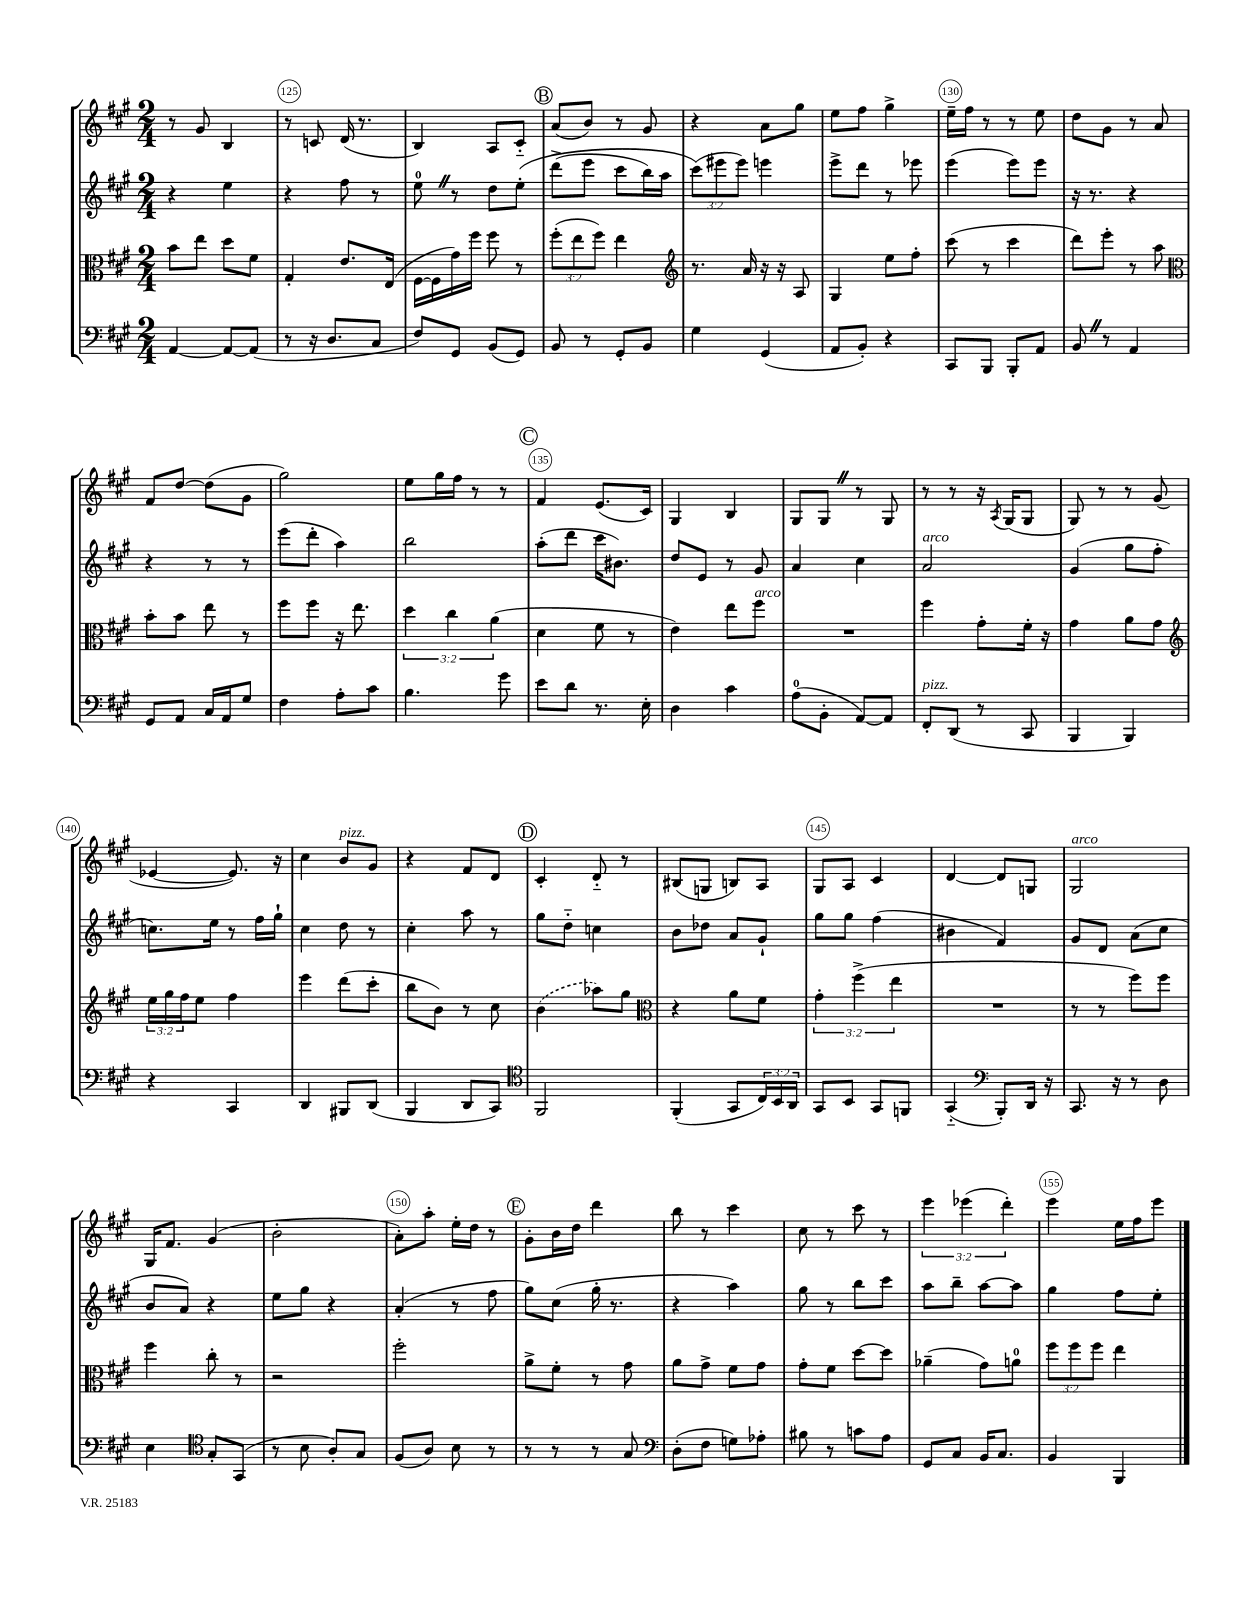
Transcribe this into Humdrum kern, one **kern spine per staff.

**kern	**kern	**kern	**kern
*part4	*part3	*part2	*part1
*staff4	*staff3	*staff2	*staff1
*clefF4	*clefC3	*clefG2	*clefG2
*k[f#c#g#]	*k[f#c#g#]	*k[f#c#g#]	*k[f#c#g#]
*M2/4	*M2/4	*M2/4	*M2/4
=124	=124	=124	=124
[4AA/	8b\L	4r	8r
.	8ee\J	.	8g#/
8AA/L_	8dd\L	4ee\	4B/
(8AA/J]	8f#\J	.	.
=125	=125	=125	=125
8r	4G#'/	4r	8r
16r	.	.	8cn/
8.D/L	.	.	.
.	8.e/L	8ff#\	(16d/
.	.	.	8.r
8C#/J	.	8r	.
.	(16E/Jk	.	.
=126	=126	=126	=126
8F#/L)	[16F#\LL	8eeZ\	4B/)
.	16F#\]	.	.
8GG#/J	16g#\)	8r	.
.	16ff#\JJ	.	.
(8BB/L	8ff#\	8dd\L	8A/L
8GG#/J)	8r	(8ee'\J	8c#/J
!!LO:REH:place=s1:t=B
=127	=127	=127	=127
8BB/	(12ff#'\L	(8ddd^\L	(8a/L
.	12ee\	.	.
8r	.	8eee\J	8b/J)
.	12ff#\J)	.	.
8GG#'/L	4ee\	8ccc#\L	8r
8BB/J	.	16bb\L)	8g#/
.	.	16aa\JJ	.
=128	=128	=128	=128
*	*clefG2	*	*
4G#\	8.r	(12ccc#\L)	4r
.	.	12eee#X\	.
.	.	12eee#\J)	.
.	16a/	.	.
(4GG#/	16r	4eeen\	8a\L
.	16r	.	.
.	8A/	.	8gg#\J
=129	=129	=129	=129
8AA/L	4G#/	8eee^\L	8ee\L
8BB'/J)	.	8ddd\J	8ff#\J
4r	8ee\L	8r	4gg#^\
.	8ff#'\J	8eee-X\	.
=130	=130	=130	=130
8CC#/L	(8ccc#\	(4eee\	16ee~\LL
.	.	.	16ff#\JJ
8BBB/J	8r	.	8r
8BBB'/L	4ccc#\	8eee\L)	8r
8AA/J	.	8eee\J	8ee\
=131	=131	=131	=131
8BBZ/	8ddd\L)	16r	8dd\L
.	.	8.r	.
8r	8eee'\J	.	8g#\J
4AA/	8r	4r	8r
.	8aa\	.	8a/
!!LO:LB:g=z
=132	=132	=132	=132
*	*clefC3	*	*
8GG#/L	8b'\L	4r	8f#/L
8AA/J	8b\J	.	[8dd/J
16C#/LL	8ee\	8r	(8dd\L]
16AA/J	.	.	.
8G#/J	8r	8r	8g#\J
=133	=133	=133	=133
4F#\	8ff#\L	(8eee\L	2gg#\)
.	8ff#\J	8ddd'\J	.
8A'\L	16r	4aa\)	.
.	8.ee\	.	.
8c#\J	.	.	.
=134	=134	=134	=134
4.B\	6dd\	2bb\	8ee\L
.	.	.	16gg#\L
.	6cc#\	.	.
.	.	.	16ff#\JJ
.	.	.	8r
.	(6a\	.	.
8g#\	.	.	8r
!!LO:REH:place=s1:t=C
=135	=135	=135	=135
8e\L	4d\	(8aa'\L	4f#/
8d\J	.	8ddd\J	.
8.r	8f#\	16ccc#\KL	(8.e/L
.	.	8.b#X\J)	.
.	8r	.	.
16E'\	.	.	16c#/Jk)
=136	=136	=136	=136
4D\	4e\)	8dd/L	4G#/
.	.	8e/J	.
4c#\	8ee\L	8r	4B/
!	!LO:TX:a:i:t=arco	!	!
.	8ff#\J	8g#/	.
=137	=137	=137	=137
(8A\L	2r	4a/	8G#/L
8BB'\J	.	.	8G#Z/J
[8AA/L)	.	4cc#\	8r
8AA/J]	.	.	8G#/
=138	=138	=138	=138
!	!	!LO:TX:a:i:t=arco	!
!LO:TX:a:i:t=pizz.	!	!	!
8FF#'/L	4ff#\	2a/	8r
(8DD/J	.	.	8r
8r	8g#'\L	.	16r
.	.	.	8qA/
.	.	.	(16G#/KL
8CC#/	16f#'\Jk	.	8G#/J
.	16r	.	.
=139	=139	=139	=139
4BBB/	4g#\	(4g#/	8G#/)
.	.	.	8r
4BBB/)	8a\L	8gg#\L	8r
.	8g#\J	8ff#'\J	(8g#/
!!LO:LB:g=z
=140	=140	=140	=140
*	*clefG2	*	*
4r	24ee\LL	8.ccn\L)	[4e-X/
.	24gg#\	.	.
.	24ff#\J	.	.
.	8ee\J	.	.
.	.	16ee\Jk	.
4CC#/	4ff#\	8r	8.e-/])
.	.	16ff#\LL	.
.	.	16gg#`\JJ	16r
=141	=141	=141	=141
4DD/	4eee\	4cc#\	4cc#\
!	!	!	!LO:TX:a:i:t=pizz.
8BBB#X/L	(8ddd\L	8dd\	8b/L
(8DD/J	8ccc#'\J	8r	8g#/J
=142	=142	=142	=142
4BBB/	8bb\L	4cc#'\	4r
.	8b\J)	.	.
8DD/L	8r	8aa\	8f#/L
8CC#/J)	8cc#\	8r	8d/J
!!LO:REH:place=s1:t=D
=143	=143	=143	=143
*clefC4	*	*	*
2FF#/	(4b\	8gg#\L	4c#'/
.	.	8dd\J	.
.	8aa-X\L)	4ccn\	8d/
.	8gg#\J	.	8r
=144	=144	=144	=144
*	*clefC3	*	*
(4FF#'/	4r	8b\L	(8B#X/L
.	.	8dd-X\J	8Gn/J
8GG#/L	8a\L	8a/L	8Bn/L)
24C#/L)	8f#\J	8g#`/J	8A/J
24BB/	.	.	.
24AA/JJ	.	.	.
=145	=145	=145	=145
8GG#/L	6g#'\	8gg#\L	8G#/L
8BB/J	.	8gg#\J	8A/J
.	(6ff#^\	.	.
8GG#/L	.	(4ff#\	4c#/
.	6ee\	.	.
8FFn/J	.	.	.
=146	=146	=146	=146
(4GG#/	2r	4b#X\	[4d/
*clefF4	*	*	*
8BBB'/L)	.	4f#/)	8d/L]
16DD/Jk	.	.	8Gn/J
16r	.	.	.
=147	=147	=147	=147
!	!	!	!LO:TX:a:i:t=arco
8.CC#/	8r	8g#/L	2G#/
.	8r	8d/J	.
16r	.	.	.
8r	8ff#\L)	(8a\L	.
8D\	8ff#\J	8cc#\J	.
!!LO:LB:g=z
=148	=148	=148	=148
4E\	4ff#\	8b/L	16G#/KL
.	.	.	8.f#/J
.	.	8a/J)	.
*clefC4	*	*	*
8G#'/L	8cc#'\	4r	(4g#/
(8GG#/J	8r	.	.
=149	=149	=149	=149
8r	2r	8ee\L	2b'\
8B\	.	8gg#\J	.
8A'/L)	.	4r	.
8G#/J	.	.	.
=150	=150	=150	=150
(8F#/L	2ff#'\	(4a'/	8a'\L)
8A/J)	.	.	8aa'\J
8B\	.	8r	16ee'\LL
.	.	.	16dd\JJ
8r	.	8ff#\	8r
!!LO:REH:place=s1:t=E
=151	=151	=151	=151
8r	8a^\L	8gg#\L)	8g#'\L
8r	8f#'\J	(8cc#\J	16b\L
.	.	.	16dd\JJ
8r	8r	16gg#'\	4ddd\
.	.	8.r	.
8G#/	8g#\	.	.
=152	=152	=152	=152
*clefF4	*	*	*
(8D'\L	8a\L	4r	8bb\
8F#\J	8g#^\J	.	8r
8Gn\L)	8f#\L	4aa\)	4ccc#\
8A-X'\J	8g#\J	.	.
=153	=153	=153	=153
8B#X\	8g#'\L	8gg#\	8cc#\
8r	8f#\J	8r	8r
8cn\L	[8dd\L	8bb\L	8ccc#\
8A\J	8dd\J]	8ccc#\J	8r
=154	=154	=154	=154
8GG#/L	(4a-X~\	8aa\L	6eee\
8C#/J	.	8bb~\J	.
.	.	.	(6eee-X\
16BB/KL	8g#\L)	[8aa\L	.
8.C#/J	.	.	.
.	.	.	6ddd'\)
.	8an\J	8aa\J]	.
=155	=155	=155	=155
4BB/	12ff#\L	4gg#\	4eee\
.	12ff#\	.	.
.	12ff#\J	.	.
4BBB/	4ee\	8ff#\L	16ee\LL
.	.	.	16ff#\J
.	.	8ee'\J	8eee\J
==	==	==	==
*-	*-	*-	*-
